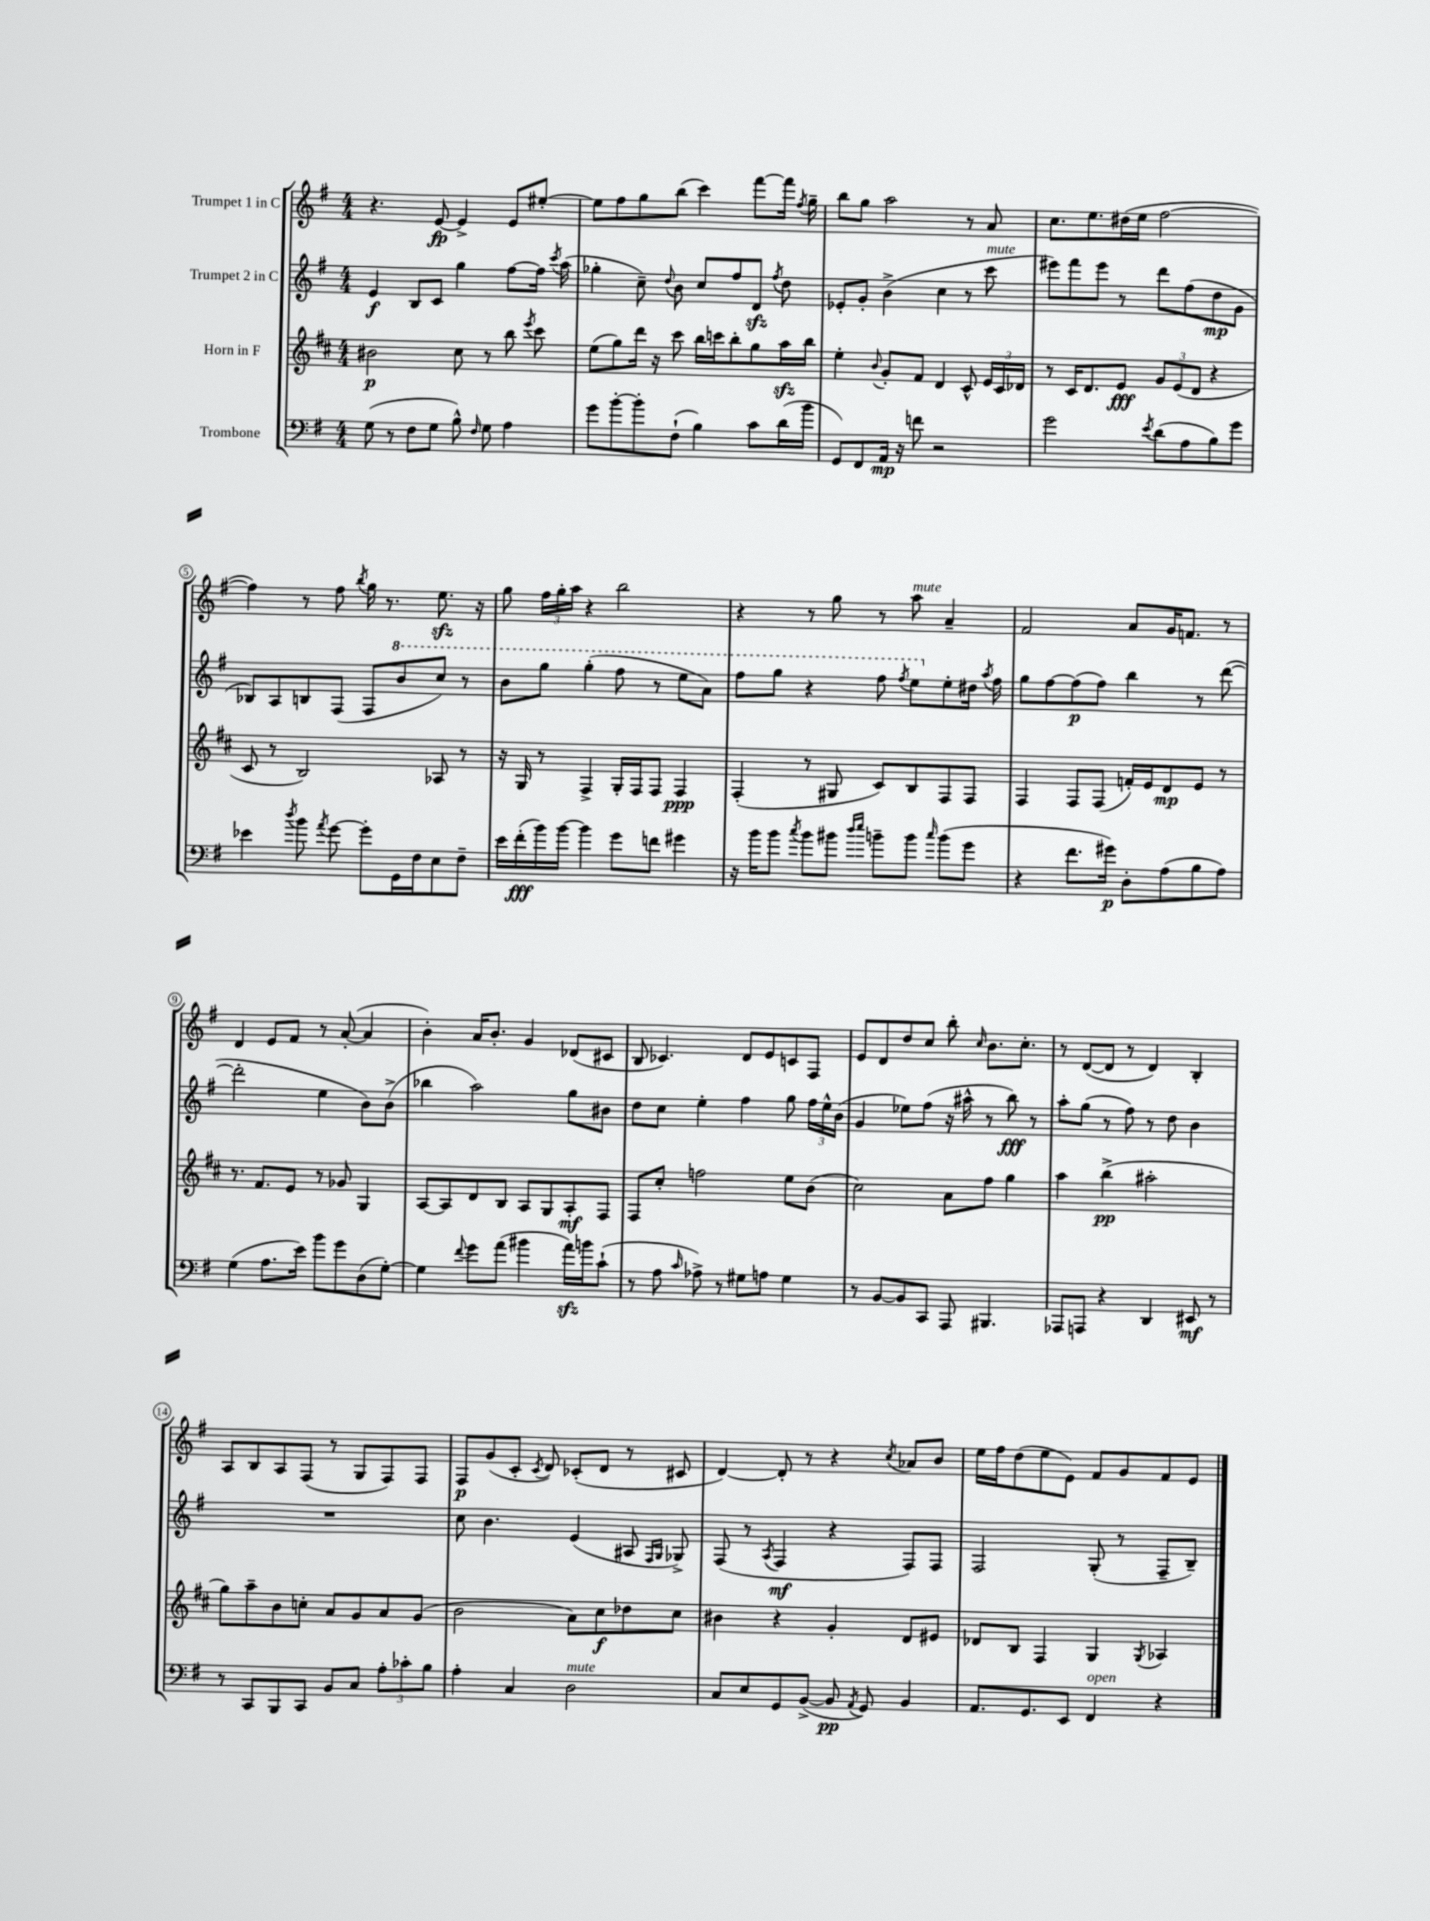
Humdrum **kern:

**kern	**kern	**kern	**kern
*staff4	*staff3	*staff2	*staff1
*clefF4	*clefG2	*clefG2	*clefG2
*k[f#]	*k[f#c#]	*k[f#]	*k[f#]
*M4/4	*M4/4	*M4/4	*M4/4
(8G	2b#	4e	4.r
8r	.	.	.
8F#	.	8B	.
8G	.	8c	[8e
8B^^)	8cc#	4gg	4e^]
16qqF#	.	.	.
8G	8r	.	.
4A	8bb	[8ff#	8e
.	8qeee	.	.
.	8ccc#	16ff#]	[8ee#'
.	.	8qccc	.
.	.	(16aa	.
=	=	=	=
8g	(8ee	4gg-'	8ee#]
[8b'	8gg)	.	8ff#
8b']	16ddd	8cc~)	8gg
.	16r	.	.
.	.	8qqdd	.
(8F#`	8ccc#	8b	(8bb
4B)	16bb	8cc	4ccc)
.	16ccc	.	.
.	8bb'	8ff#	.
8c	8gg	8d	[8fff#
.	.	8qff#	.
(16d	16aa	8dd	16fff#]
.	.	.	8qff#
16b	16bb	.	16gg~
=	=	=	=
8GG)	4ee'	8e-'	8bb
8FF#	.	8g'	8gg
.	8qqb	.	.
16AA	8g'	(4b^	2aa
16r	.	.	.
8f	8f#	.	.
2r	4d	4cc	.
.	8c#^^	8r	8r
.	24e	8ccc	8a
.	24c#	.	.
.	24d-	.	.
=	=	=	=
2g	8r	8eee#)	8.cc
.	16c#	8fff#	.
.	8.d	.	8.ee
.	.	8eee#	.
.	8e	8r	(16dd#
.	.	.	16ee
8qe	.	.	.
(8d	12g	8ddd	[2ff#
.	(12e	.	.
8A	.	(8ff#	.
.	12d	.	.
8B)	4r	8dd	.
8g	.	8g	.
=	=	=	=
4e-	8c#	8B-)	4ff#])
.	8r	8A	.
8qdd	.	.	.
8b	2B)	8B	8r
8qa	.	.	.
[8g	.	(8F#	8ff#
.	.	.	8qbb
8g']	.	8F#	16gg
.	.	.	8.r
16GG	.	8bb	.
16F#	.	.	.
8E	8A-	8ccc)	8.ee
8F#~	8r	8r	.
.	.	.	16r
=	=	=	=
16e	16r	8bb	8gg
(16f#'	16G	.	.
16b)	8r	8ggg	24ff#
.	.	.	24gg'
[16b	.	.	.
.	.	.	24aa
4b]	4F#^	(4ggg'	4r
8g	16G'	8fff#	2bb
.	16F#	.	.
8f	8F#	8r	.
4g#	4F#	8eee	.
.	.	8aa)	.
=	=	=	=
16r	(4F#'	8fff#	4r
16b	.	.	.
8b	.	8ggg	.
8qcc	.	.	.
8b	8r	4r	8r
8b#	8G#	.	8gg
16qqdd	.	.	.
16qqee	.	.	.
8b~	8c#)	8fff#	8r
.	.	8qfff#	.
8b	8B	8eee	8aa
16qqcc	.	.	.
(8b	8F#	8ee'	4a~
8g	8F#	16dd#	.
.	.	8qaa	.
.	.	16ff#	.
=	=	=	=
4r	4F#	8gg	2f#
.	.	[8ff#	.
8.f#	8F#	(8ff#]	.
.	(8F#	8ff#)	.
16g#)	.	.	.
8D'	16f')	4bb	8a
.	16e	.	.
(8A	8d	.	16g
.	.	.	8.f
8B	8e	8r	.
8A)	8r	([8ddd	8r
=	=	=	=
(4G	8.r	2ddd']	4d
.	8.f#	.	.
8.A	.	.	8e
.	8e	.	8f#
16e)	.	.	.
8b	8r	4ee	8r
8g	8g-	.	([8a'
(8D	4G	8b)	4a]
[8G')	.	(8b^	.
=	=	=	=
4G]	[8A	4bb-	4b')
.	8A]	.	.
8qqf#	.	.	.
8g	8d	2aa)	16a
.	.	.	8.b'
(8a	8B	.	.
4b#	8A	.	4g
.	8G	.	.
16a)	8A'	8gg	(8d-
16b	.	.	.
(8c`	8F#	8b#	8c#
=	=	=	=
8r	8F#	8dd	8B
8A	8cc#'	8cc	4.c-)
16qqc	.	.	.
8A-^)	2ff	4ee'	.
8r	.	.	.
8G#	.	4ff#	8d
8A	.	.	8e
4G#	8ee	8gg	8c
.	(8b	24ff#	8F#
.	.	24ee^^	.
.	.	(24b	.
=	=	=	=
8r	2cc#)	4g	8e
[8BB	.	.	8d
8BB]	.	8ee-)	8dd
8CC	.	(8ff#	8cc
8AAA	8a	16r	8bb'
.	.	16aa#^^	.
.	.	.	16qqcc
4.BBB#	8ff#	8r	8.b
.	4gg	8bb)	.
.	.	.	8.cc'
.	.	8r	.
=	=	=	=
8AAA-	4aa	8aa'	8r
8AAA	.	(8gg	([8d
4r	(4bb^	8r	8d]
.	.	8ff#)	8r
4DD	2aa#'	8r	4d)
.	.	8dd	.
8EE#	.	4b	4B'
8r	.	.	.
=	=	=	=
8r	8gg)	1r	8A
8CC	8aa~	.	8B
8BBB	8b	.	8A
8CC	8cc'	.	(8F#
8BB	8a	.	8r
8C	8g	.	8G
12A'	8a	.	8F#)
12c-'	.	.	.
.	(8g	.	8F#
12B	.	.	.
=	=	=	=
4A'	2b	8cc	8F#
.	.	4.b	(8g
4C	.	.	8c'
.	.	.	8qc
.	.	.	8d)
2D	8a)	(4e	(8c-'
.	8cc#	.	8d
.	8dd-	8A#	8r
.	.	16qqF#	.
.	.	16qqG	.
.	8cc#	8G-^)	8c#
=	=	=	=
8C	4b#	(8F#	[4d)
8E	.	8r	.
.	.	8qA	.
8GG	4r	4F#	8d']
([8BB^	.	.	8r
8BB]	4g'	4r	4r
8qAA	.	.	.
8GG)	.	.	.
.	.	.	8qcc
4BB	8d	8F#)	8a-
.	8e#	8F#	8b
=	=	=	=
8.AA	8d-	2F#	16ee
.	.	.	16ff#
.	8B	.	(8dd
8.GG	.	.	.
.	4F#	.	8ee
8EE	.	.	8e)
4FF#	4G	(8G'	8f#
.	.	8r	8g
.	8qG	.	.
4r	4A-	8F#~	8f#
.	.	8B~)	8e
==	==	==	==
*-	*-	*-	*-
